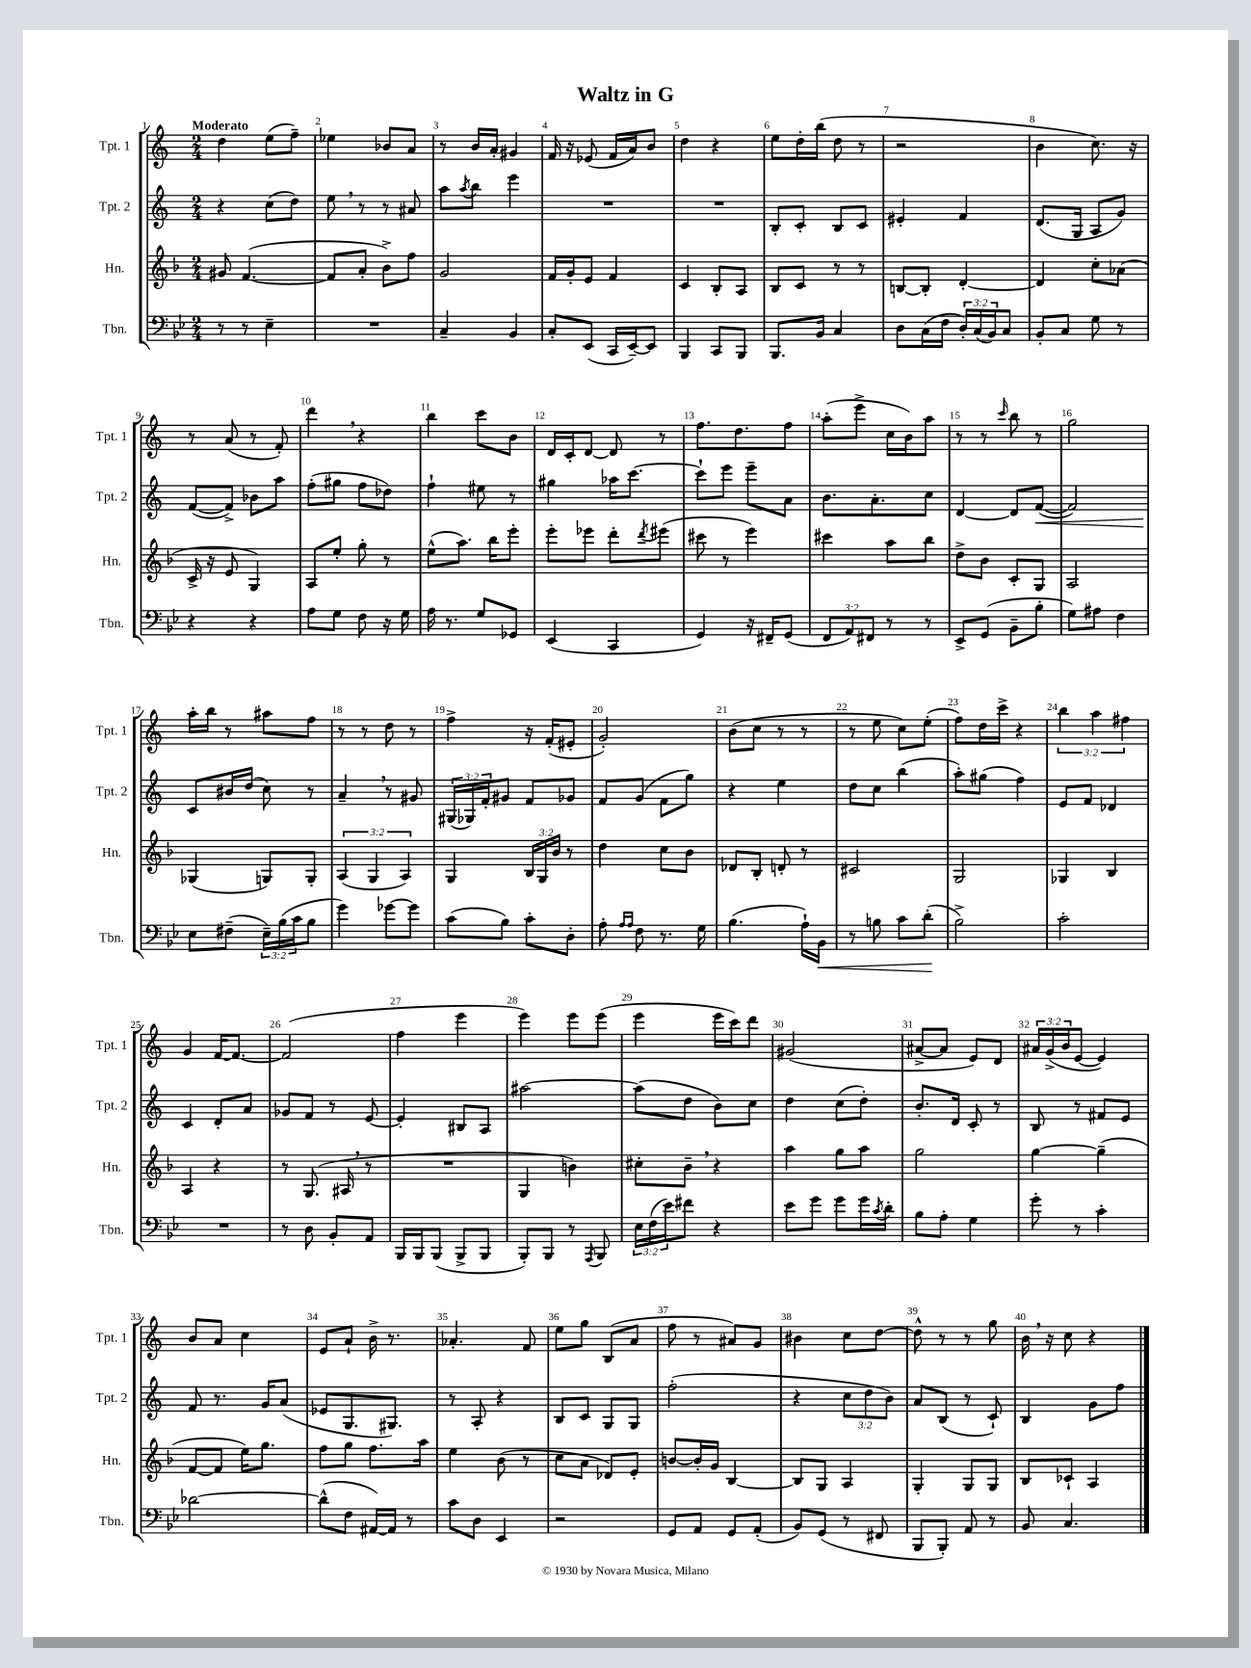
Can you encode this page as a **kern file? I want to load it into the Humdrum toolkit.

**kern	**kern	**kern	**kern
*staff4	*staff3	*staff2	*staff1
*clefF4	*clefG2	*clefG2	*clefG2
*k[b-e-]	*k[b-]	*k[]	*k[]
*M2/4	*M2/4	*M2/4	*M2/4
8r	8g#	4r	4dd
8r	([4.f	.	.
4E-~	.	(8cc	(8ee
.	.	8dd)	8ff~)
=	=	=	=
2r	8f]	8ee	4ee-
.	8a'	8r	.
.	8b-^)	8r	8b-
.	8ff	8a#	8a
=	=	=	=
4C~	2g	8aa	8r
.	.	8qaa	.
.	.	8bb	16b
.	.	.	16a'
4BB-	.	4eee	4g#
=	=	=	=
8C'	16f	2r	16f
.	16g'	.	16r
(8EE-	8e	.	(8e-
16CC	4f	.	16f
[16EE-~)	.	.	16a)
8EE-]	.	.	8b
=	=	=	=
4BBB-	4c	2r	4dd
8CC	8B-'	.	4r
8BBB-	8A	.	.
=	=	=	=
8.BBB-	8B-	8B'	8ee
.	8c	8c'	16dd'
16BB-	.	.	(16bb
4C	8r	8B	8dd
.	8r	8c	8r
=	=	=	=
8D	[8B	4e#'	2r
(16C	8B']	.	.
16F	.	.	.
24D')	[4d'	4f	.
(24C	.	.	.
24BB-)	.	.	.
8C	.	.	.
=	=	=	=
8BB-'	4d]	(8.d	4b
8C	.	.	.
.	.	16G	.
8G	8cc'	8A	8.cc)
8r	(8a-	8g)	.
.	.	.	16r
=	=	=	=
4r	16c^	([8f	8r
.	16r	.	.
.	8e	8f^])	(8a
4r	4G)	8b-	8r
.	.	8aa	8f')
=	=	=	=
8A	8A	(8ff'	4ddd
8G	8ee'	8gg#	.
8F	8gg'	8ff	4r
16r	8r	8dd-)	.
16G	.	.	.
=	=	=	=
16A	(8ee^^	4ff`	4bb
8.r	.	.	.
.	8.aa)	.	.
8G	.	8ee#	8ccc
.	16bb-	.	.
8GG-	8eee'	8r	8b
=	=	=	=
(4EE-	8eee'	4gg#	16d
.	.	.	16c'
.	8eee-	.	[8d
4CC	8ddd'	16aa-	8d]
.	.	[8.ccc	.
.	8qddd	.	.
.	(8eee#	.	8r
=	=	=	=
4GG)	8ccc#	8ccc`]	8.ff
.	8r	8eee	.
.	.	.	8.dd
16r	4eee)	8eee~	.
16FF#~	.	.	.
(8GG	.	8a	8ff
=	=	=	=
12FF	4ccc#	8.b	(8aa'
12AA)	.	.	.
.	.	.	8eee^
12FF#	.	.	.
.	.	8.a'	.
8r	8aa	.	16cc
.	.	.	16b)
8r	8bb-	8cc	8aa
=	=	=	=
8EE-^	8dd^	[4d	8r
(8GG	8b-	.	8r
.	.	.	16qqccc
8BB-~	8c'	8d]	8bb
8B-'	8G	([8f	8r
=	=	=	=
8G)	2A	2f])	2gg
8A#	.	.	.
4F	.	.	.
=	=	=	=
8E-	(4G-	8c	16aa'
.	.	.	16bb
(8F#~	.	16b#	8r
.	.	(16dd	.
24E-~)	8G)	8cc)	8aa#
(24B-	.	.	.
24c	.	.	.
8B-	8G'	8r	8ff
=	=	=	=
4g)	(6A	4a~	8r
.	.	.	8r
.	6G	.	.
[8g-	.	8r	8dd
.	6A)	.	.
8g-]	.	8g#	8r
=	=	=	=
(8c	4G	(24G#	4ff^
.	.	24G-)	.
.	.	24f'	.
8B-)	.	8g#	.
8c'	24B-	8f	16r
.	24G	.	.
.	.	.	(16f'
.	24b-	.	.
8D'	8r	8g-	8e#'
=	=	=	=
8A'	4dd	8f	2g')
16qqA	.	.	.
16qqA	.	.	.
8F	.	(8g	.
8.r	8cc	8f	.
.	8b-	8gg)	.
16G	.	.	.
=	=	=	=
(4.B-	8d-	4r	(8b
.	8B-'	.	8cc
.	8d'	4ee	8r
16A`)	8r	.	8r
16BB-	.	.	.
=	=	=	=
8r	2c#	8dd	8r
8B	.	8cc	8ee
8c	.	(4bb	8cc)
(8d'	.	.	(8ee'
=	=	=	=
2B-^)	2G	8aa')	8ff)
.	.	(8gg#	16dd
.	.	.	16ccc^
.	.	4ff)	4r
=	=	=	=
2c'	4G-	8e	6bb
.	.	8f	.
.	.	.	6aa
.	4B-	4d-	.
.	.	.	6ff#
=	=	=	=
2r	4A	4c	4g
.	4r	8d'	[16f
.	.	.	8.f_
.	.	8a	.
=	=	=	=
8r	8r	8g-	(2f]
8D	(8.G	8f	.
8BB-'	.	8r	.
.	16A#	.	.
8AA	8r	[8e	.
=	=	=	=
16BBB-	2r	4e']	4ff
16BBB-	.	.	.
(8BBB-	.	.	.
8BBB-^	.	8B#	4eee
8BBB-	.	8A	.
=	=	=	=
8BBB-')	4G	[2aa#	4eee)
8BBB-	.	.	.
8r	4b)	.	8eee
8qAAA	.	.	.
8BBB-	.	.	(8eee
=	=	=	=
24E-	8cc#'	(8aa#]	4eee
(24F	.	.	.
24e-)	.	.	.
8f#	8b-~	8dd	.
4r	4r	8b)	16eee
.	.	.	16ccc)
.	.	8cc	8ddd
=	=	=	=
8e-	4aa	4dd	(2g#
8g	.	.	.
8g	8gg	(8cc	.
16g	8aa	8dd')	.
8qc	.	.	.
16d'	.	.	.
=	=	=	=
8B-	2gg	8.b'	[8a#^
8A'	.	.	8a#]
.	.	16d	.
4G	.	8c'	8e)
.	.	8r	8d
=	=	=	=
8g'	[4gg	8B	24a#
.	.	.	(24g^
.	.	.	24b
8r	.	8r	[8e
4c'	(4gg~]	8f#	4e])
.	.	8e	.
=	=	=	=
[2d-	[8f	8f	8b
.	8f]	8.r	8a
.	16ee)	.	4cc
.	8.gg	16g	.
.	.	(8a	.
=	=	=	=
(8d-^^]	8ff	8e-	8e
8F	8gg	8.G	8a`
[16AA#)	8.ff	.	16b^
16AA#]	.	8.G#)	8.r
8r	.	.	.
.	16aa	.	.
=	=	=	=
8c	4ee	8r	4.a-'
8D	.	8A'	.
4EE-	(8b-	4r	.
.	8r	.	8f
=	=	=	=
2r	8cc	8B	8ee
.	8a	8c	8gg
.	8d-)	8G	(8B
.	8e'	8G	8a
=	=	=	=
8GG	[8b	(2ff'	8ff
8AA	16b']	.	8r
.	16g	.	.
8GG	[4B-	.	8a#)
(8AA'	.	.	8g
=	=	=	=
8BB-)	8B-]	4r	4b#
(8GG	8G	.	.
8r	4A	12cc	8cc
.	.	12dd	.
8FF#	.	.	[8dd
.	.	12b)	.
=	=	=	=
8BBB-	4G'	8a	8dd^^]
8BBB-')	.	(8B	8r
8AA	8G	8r	8r
8r	8G	8c`)	8gg
=	=	=	=
8BB-	8B-	4B	16b
.	.	.	16r
4.C	8c-`	.	8cc
.	4A	8g	4r
.	.	8ff	.
==	==	==	==
*-	*-	*-	*-
